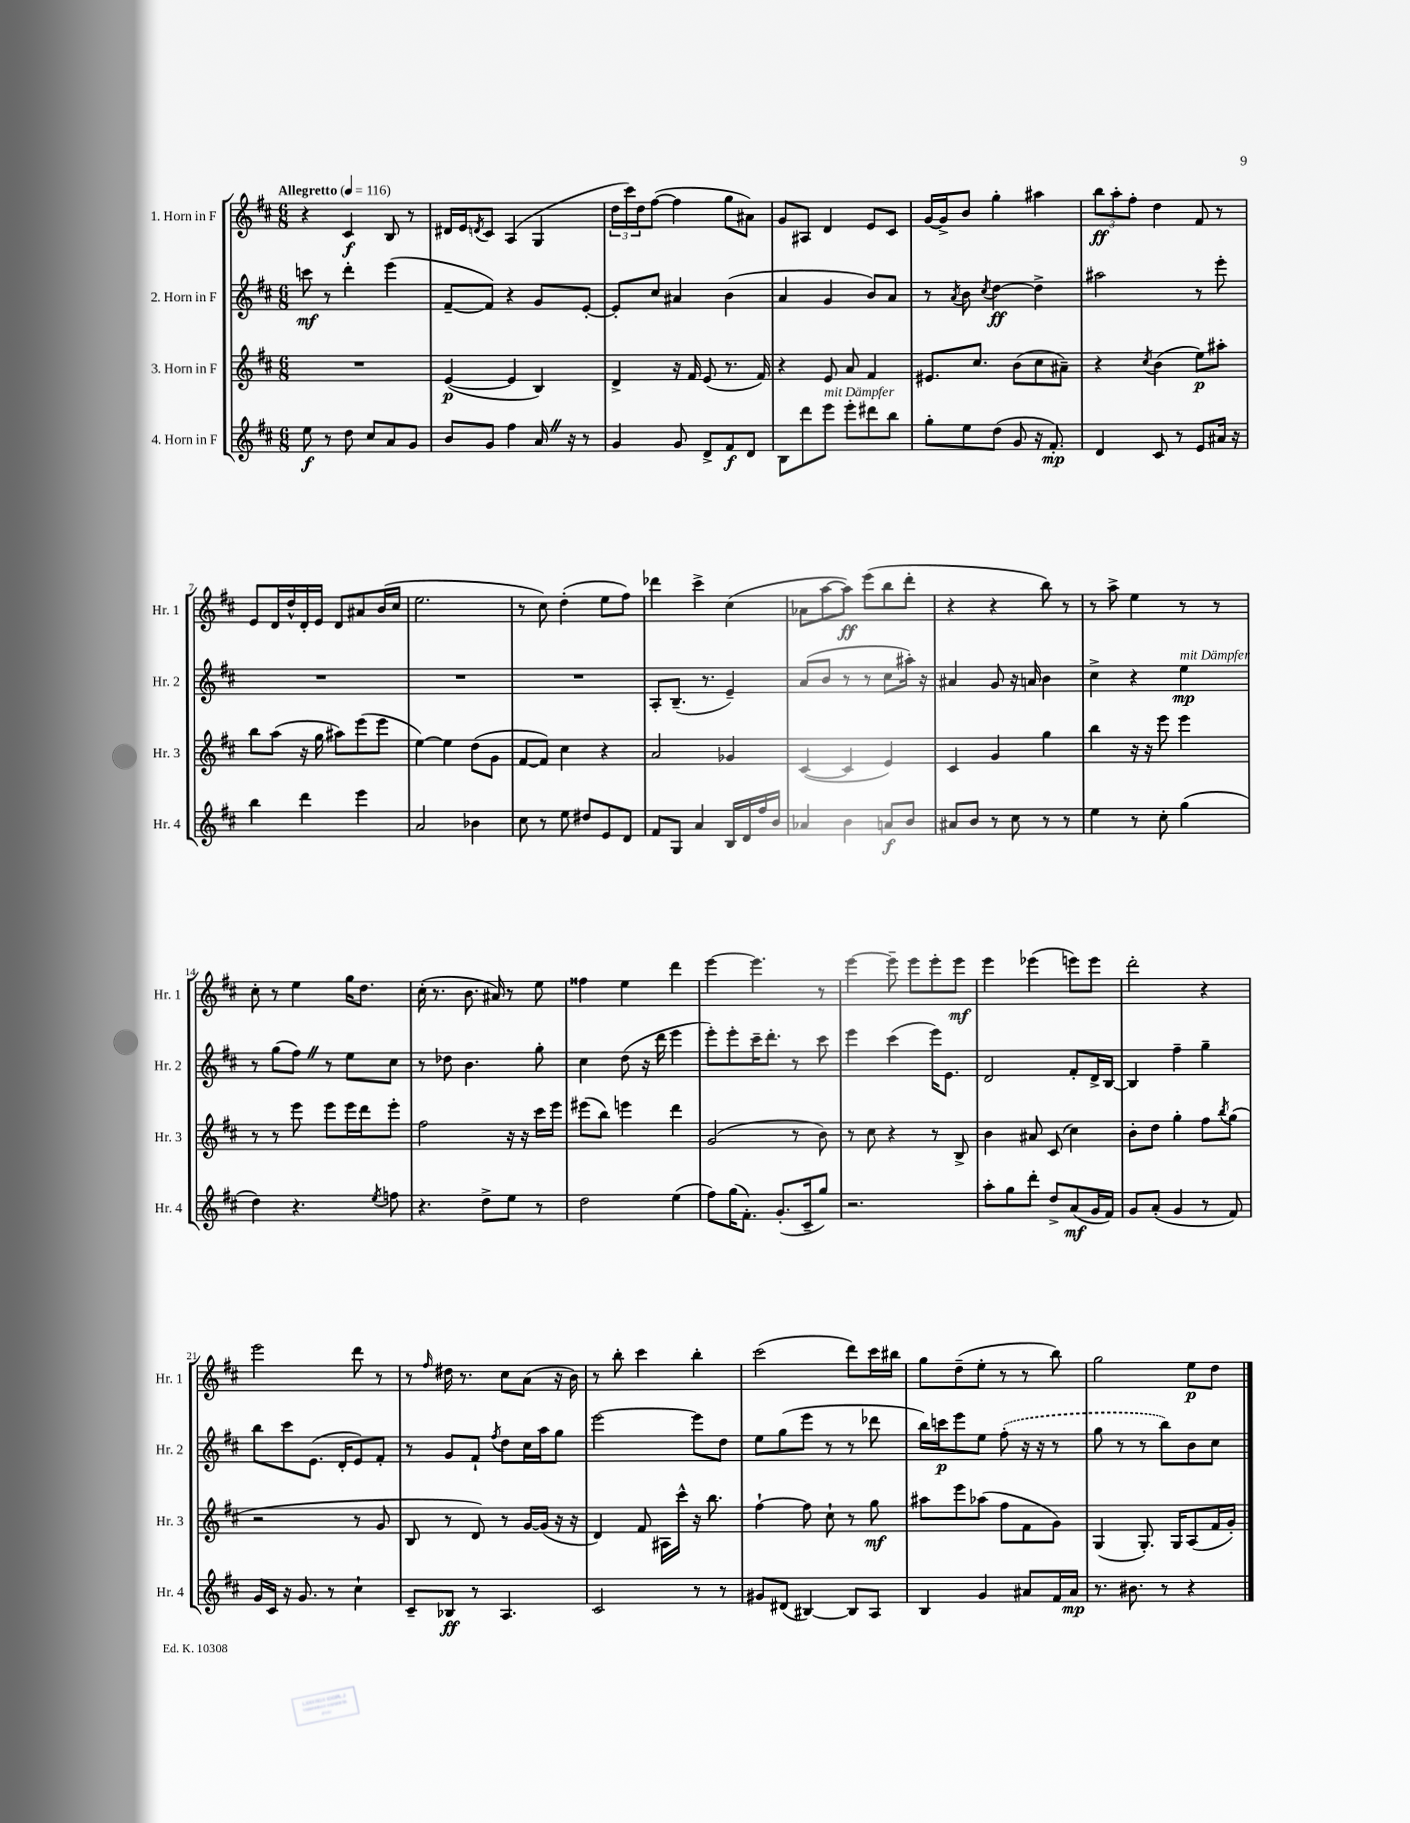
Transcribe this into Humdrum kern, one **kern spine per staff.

**kern	**dynam	**kern	**dynam	**kern	**dynam	**kern	**dynam
*part4	*part4	*part3	*part3	*part2	*part2	*part1	*part1
*staff4	*staff4	*staff3	*staff3	*staff2	*staff2	*staff1	*staff1
*I"4. Horn in F	*	*I"3. Horn in F	*	*I"2. Horn in F	*	*I"1. Horn in F	*
*I'Hr. 4	*	*I'Hr. 3	*	*I'Hr. 2	*	*I'Hr. 1	*
*clefG2	*	*clefG2	*	*clefG2	*	*clefG2	*
*k[f#c#]	*	*k[f#c#]	*	*k[f#c#]	*	*k[f#c#]	*
*M6/8	*	*M6/8	*	*M6/8	*	*M6/8	*
*MM116	*	*MM116	*	*MM116	*	*MM116	*
=1	=1	=1	=1	=1	=1	=1	=1
!	!	!	!	!	!	!LO:TX:a:B:t=Allegretto	!
8ee\	f	2.r	.	8cccn\	mf	4r	.
8r	.	.	.	8r	.	.	.
8dd\	.	.	.	4ddd'\	.	4c#/	f
8cc#/L	.	.	.	.	.	.	.
8a/	.	.	.	(4eee\	.	8B/	.
8g/J	.	.	.	.	.	8r	.
=2	=2	=2	=2	=2	=2	=2	=2
8b/L	.	([4e/	p	[8f#~/L	.	16d#X/LL	.
.	.	.	.	.	.	16e/J	.
.	.	.	.	.	.	8qdn/	.
8g/J	.	.	.	8f#/J])	.	8c#/J	.
4ff#\	.	4e/]	.	4r	.	(4A/	.
16aZ/	.	4B/)	.	8g/L	.	4G/	.
16r	.	.	.	.	.	.	.
8r	.	.	.	[8e'/J	.	.	.
=3	=3	=3	=3	=3	=3	=3	=3
4g/	.	4d^/	.	8e'/L]	.	24dd\LL	.
.	.	.	.	.	.	24ccc#\)	.
.	.	.	.	.	.	24dd\J	.
.	.	.	.	8cc#/J	.	([8ff#\J	.
8g/	.	16r	.	4a#X/	.	4ff#\]	.
.	.	16f#/	.	.	.	.	.
8d^/L	.	(8e/	.	.	.	.	.
8f#/	f	8.r	.	(4b\	.	8gg\L	.
8d/J	.	.	.	.	.	8a#X\J)	.
.	.	16f#/)	.	.	.	.	.
=4	=4	=4	=4	=4	=4	=4	=4
8B\L	.	4r	.	4a/	.	8g/L	.
8ddd\	.	.	.	.	.	8A#X/J	.
!LO:TX:a:i:t=mit Dämpfer	!	!	!	!	!	!	!
8eee\J	.	8e/	.	4g/	.	4d/	.
8eee'\L	.	8a/	.	.	.	.	.
8ddd#X\	.	4f#/	.	8b/L)	.	8e/L	.
8bb\J	.	.	.	8a/J	.	8c#/J	.
=5	=5	=5	=5	=5	=5	=5	=5
8gg'\L	.	8.e#X/L	.	8r	.	[16g/LL	.
.	.	.	.	.	.	16g^/J]	.
.	.	.	.	8qa/	.	.	.
8ee\	.	.	.	8b\	.	8b/J	.
.	.	8.cc#/J	.	.	.	.	.
.	.	.	.	8qcc#/	.	.	.
(8dd\J	.	.	.	[4dd\	ff	4gg'\	.
8g/	.	(8b\L	.	.	.	.	.
16r	.	8cc#\	.	4dd^\]	.	4aa#X\	.
8.f#'/)	mp	.	.	.	.	.	.
.	.	8a#X~\J)	.	.	.	.	.
=6	=6	=6	=6	=6	=6	=6	=6
4d/	.	4r	.	2aa#X\	.	12bb\L	ff
.	.	.	.	.	.	12aa'\	.
.	.	.	.	.	.	12ff#'\J	.
.	.	8qcc#/	.	.	.	.	.
8c#/	.	(4b\	.	.	.	4dd\	.
8r	.	.	.	.	.	.	.
8e/L	.	8ee\L)	p	8r	.	8f#/	.
16a#X/Jk	.	8aa#X'\J	.	8eee'\	.	8r	.
16r	.	.	.	.	.	.	.
!!LO:LB:g=z
=7	=7	=7	=7	=7	=7	=7	=7
4bb\	.	8bb\L	.	2.r	.	8e/L	.
.	.	(8aa\J	.	.	.	16d/L	.
.	.	.	.	.	.	16dd^^/	.
4ddd\	.	16r	.	.	.	16d'/	.
.	.	16gg\	.	.	.	16e/JJ	.
.	.	8aa#X\L)	.	.	.	8d/L	.
4eee\	.	(8eee\	.	.	.	8a#X/	.
.	.	8eee\J	.	.	.	(16b/L	.
.	.	.	.	.	.	16cc#/JJ	.
=8	=8	=8	=8	=8	=8	=8	=8
2a/	.	[4ee\)	.	2.r	.	2.ee\	.
.	.	4ee\]	.	.	.	.	.
4b-X\	.	(8dd\L	.	.	.	.	.
.	.	8g\J	.	.	.	.	.
=9	=9	=9	=9	=9	=9	=9	=9
8cc#\	.	[8f#/L	.	2.r	.	8r	.
8r	.	8f#/J])	.	.	.	8cc#\)	.
8ee\	.	4cc#\	.	.	.	(4dd'\	.
8dd#X/L	.	.	.	.	.	.	.
8e/	.	4r	.	.	.	8ee\L	.
8d/J	.	.	.	.	.	8ff#\J)	.
=10	=10	=10	=10	=10	=10	=10	=10
8f#/L	.	2a/	.	8A'/L	.	4ddd-X\	.
8G/J	.	.	.	(8.B~/J	.	.	.
4a/	.	.	.	.	.	4ccc#^\	.
.	.	.	.	8.r	.	.	.
16B/LL	.	4g-X/	.	4e~/)	.	(4cc#\	.
16d/	.	.	.	.	.	.	.
16ff#/	.	.	.	.	.	.	.
16b/JJ	.	.	.	.	.	.	.
=11	=11	=11	=11	=11	=11	=11	=11
4a-X/	.	([4c#/	.	(8a/L	.	8a-X\L	.
.	.	.	.	8b/J	.	[8aa\	.
4b\	.	4c#/]	.	8r	.	8aa\J])	ff
.	.	.	.	8r	.	(8eee\L	.
8an/L	f	4e/)	.	8cc#\L	.	8bb\	.
8b/J	.	.	.	16aa#X'\Jk)	.	8ddd'\J	.
.	.	.	.	16r	.	.	.
=12	=12	=12	=12	=12	=12	=12	=12
8a#X/L	.	4c#/	.	4a#X/	.	4r	.
8b/J	.	.	.	.	.	.	.
8r	.	4g/	.	8g/	.	4r	.
8cc#\	.	.	.	16r	.	.	.
.	.	.	.	16an/	.	.	.
8r	.	4gg\	.	4b\	.	8bb\)	.
8r	.	.	.	.	.	8r	.
=13	=13	=13	=13	=13	=13	=13	=13
4ee\	.	4bb\	.	4cc#^\	.	8r	.
.	.	.	.	.	.	8aa^\	.
8r	.	16r	.	4r	.	4ee\	.
.	.	16r	.	.	.	.	.
8cc#'\	.	8eee\	.	.	.	.	.
!	!	!	!	!LO:TX:a:i:t=mit Dämpfer	!	!	!
(4gg\	.	4eee\	.	4ee\	mp	8r	.
.	.	.	.	.	.	8r	.
!!LO:LB:g=z
=14	=14	=14	=14	=14	=14	=14	=14
4dd\)	.	8r	.	8r	.	8cc#'\	.
.	.	8r	.	(8gg\L	.	8r	.
4.r	.	8eee\	.	8ff#Z\J)	.	4ee\	.
.	.	8eee\L	.	8r	.	.	.
.	.	16eee\L	.	8ee\L	.	16gg\KL	.
.	.	16ddd\J	.	.	.	8.dd\J	.
8qee/	.	.	.	.	.	.	.
8ffn\	.	8eee'\J	.	8cc#\J	.	.	.
=15	=15	=15	=15	=15	=15	=15	=15
4.r	.	2ff#\	.	8r	.	(16cc#'\	.
.	.	.	.	.	.	8.r	.
.	.	.	.	8dd-X\	.	.	.
.	.	.	.	4.b\	.	8.b\	.
8dd^\L	.	.	.	.	.	.	.
.	.	.	.	.	.	16a#X/)	.
8ee\J	.	16r	.	.	.	8r	.
.	.	16r	.	.	.	.	.
8r	.	16ccc#\LL	.	8gg'\	.	8ee\	.
.	.	16eee\JJ	.	.	.	.	.
=16	=16	=16	=16	=16	=16	=16	=16
2dd\	.	(8eee#X\L	.	4cc#\	.	4ff##X\	.
.	.	8bb\J)	.	.	.	.	.
.	.	4eeen\	.	(8dd\	.	4ee\	.
.	.	.	.	16r	.	.	.
.	.	.	.	16ddd\	.	.	.
(4ee\	.	4ddd\	.	4eee\	.	4ddd\	.
=17	=17	=17	=17	=17	=17	=17	=17
8ff#\L)	.	(2g/	.	8eee'\L)	.	[4eee\	.
(16gg\K	.	.	.	8eee'\	.	.	.
8.f#'\J)	.	.	.	.	.	.	.
.	.	.	.	16ccc#~\K	.	4.eee\]	.
.	.	.	.	8.ddd'\J	.	.	.
(8.g'/L	.	.	.	.	.	.	.
.	.	8r	.	8r	.	.	.
16c#~/k	.	.	.	.	.	.	.
8gg/J)	.	8b\)	.	8ccc#\	.	8r	.
=18	=18	=18	=18	=18	=18	=18	=18
2.r	.	8r	.	4eee\	.	[4eee\	.
.	.	8cc#\	.	.	.	.	.
.	.	4r	.	(4ccc#\	.	8eee~\]	.
.	.	.	.	.	.	8eee\L	.
.	.	8r	.	16eee\KL)	.	8eee'\	.
.	.	.	.	8.e\J	.	.	.
.	.	8B^/	.	.	.	8eee\J	mf
=19	=19	=19	=19	=19	=19	=19	=19
8aa'\L	.	4b\	.	2d/	.	4eee\	.
8gg\	.	.	.	.	.	.	.
8ddd'\J	.	8a#X/	.	.	.	(4eee-X\	.
8dd^/L	.	(8c#/	.	.	.	.	.
(8a/	mf	4cc#\)	.	8f#'/L	.	8eeen\L)	.
16g/L	.	.	.	16d^/L	.	8eee\J	.
16f#/JJ)	.	.	.	[16B/JJ	.	.	.
=20	=20	=20	=20	=20	=20	=20	=20
8g/L	.	8b'\L	.	4B/]	.	2ddd'\	.
(8a'/J	.	8dd\J	.	.	.	.	.
4g/	.	4gg'\	.	4ff#~\	.	.	.
8r	.	8ff#\L	.	4gg~\	.	4r	.
.	.	8qbb/	.	.	.	.	.
8f#/)	.	(8gg\J	.	.	.	.	.
!!LO:LB:g=z
=21	=21	=21	=21	=21	=21	=21	=21
16g/LL	.	2r	.	8bb\L	.	2eee\	.
16c#/JJ	.	.	.	.	.	.	.
16r	.	.	.	8ccc#\	.	.	.
8.g/	.	.	.	.	.	.	.
.	.	.	.	(8.e\J	.	.	.
8r	.	.	.	.	.	.	.
.	.	.	.	16d'/KL	.	.	.
4cc#`\	.	8r	.	8e/)	.	8ddd\	.
.	.	8g/	.	8f#'/J	.	8r	.
=22	=22	=22	=22	=22	=22	=22	=22
8c#~/L	.	8B/	.	8r	.	8r	.
.	.	.	.	.	.	16qqff#/	.
8B-X/J	ff	8r	.	8g/L	.	16dd#X\	.
.	.	.	.	.	.	8.r	.
8r	.	8d/)	.	8f#`/J	.	.	.
.	.	.	.	8qff#/	.	.	.
4.A/	.	8r	.	8dd\L	.	8cc#\L	.
.	.	[16g/LL	.	16cc#\L	.	(8a\J	.
.	.	(16g/JJ]	.	16aa\J	.	.	.
.	.	16r	.	8gg\J	.	16r	.
.	.	16r	.	.	.	16b\)	.
=23	=23	=23	=23	=23	=23	=23	=23
2c#/	.	4d/)	.	[2eee\	.	8r	.
.	.	.	.	.	.	8bb'\	.
.	.	8f#/	.	.	.	4ccc#\	.
.	.	16A#X\LL	.	.	.	.	.
.	.	16ccc#^^\JJ	.	.	.	.	.
8r	.	16r	.	8eee\L]	.	4bb'\	.
.	.	8.bb\	.	.	.	.	.
8r	.	.	.	8dd\J	.	.	.
=24	=24	=24	=24	=24	=24	=24	=24
8g#X/L	.	[4ff#`\	.	8ee\L	.	(2ccc#\	.
(8d#X/J	.	.	.	(8gg\	.	.	.
[4B#X/)	.	8ff#\]	.	8eee\J	.	.	.
.	.	8cc#`\	.	8r	.	.	.
8B#/L]	.	8r	.	8r	.	8ddd\L)	.
8A/J	.	8gg\	mf	8ddd-X\	.	16ccc#\L	.
.	.	.	.	.	.	16bb#X\JJ	.
=25	=25	=25	=25	=25	=25	=25	=25
4B/	.	8aa#X\L	.	16bb\LL)	.	8gg\L	.
.	.	.	.	16cccn\J	p	.	.
.	.	8eee\	.	8eee\	.	(8dd~\	.
4g/	.	(8aa-X\J	.	8ee\J	.	8ee'\J	.
.	.	8ff#\L	.	(8ff#'\	.	8r	.
8a#X/L	.	8f#\	.	16r	.	8r	.
.	.	.	.	16r	.	.	.
16f#/L	.	8g\J)	.	8r	.	8bb\)	.
16a#/JJ	mp	.	.	.	.	.	.
=26	=26	=26	=26	=26	=26	=26	=26
8.r	.	(4G/	.	8gg\	.	2gg\	.
.	.	.	.	8r	.	.	.
8.b#X\	.	.	.	.	.	.	.
.	.	8.G'/)	.	8r	.	.	.
8r	.	.	.	8bb\L)	.	.	.
.	.	16G/KL	.	.	.	.	.
4r	.	(8A/	.	8b\	.	8ee\L	p
.	.	16f#/L	.	8cc#\J	.	8dd\J	.
.	.	16g'/JJ)	.	.	.	.	.
==	==	==	==	==	==	==	==
*-	*-	*-	*-	*-	*-	*-	*-
